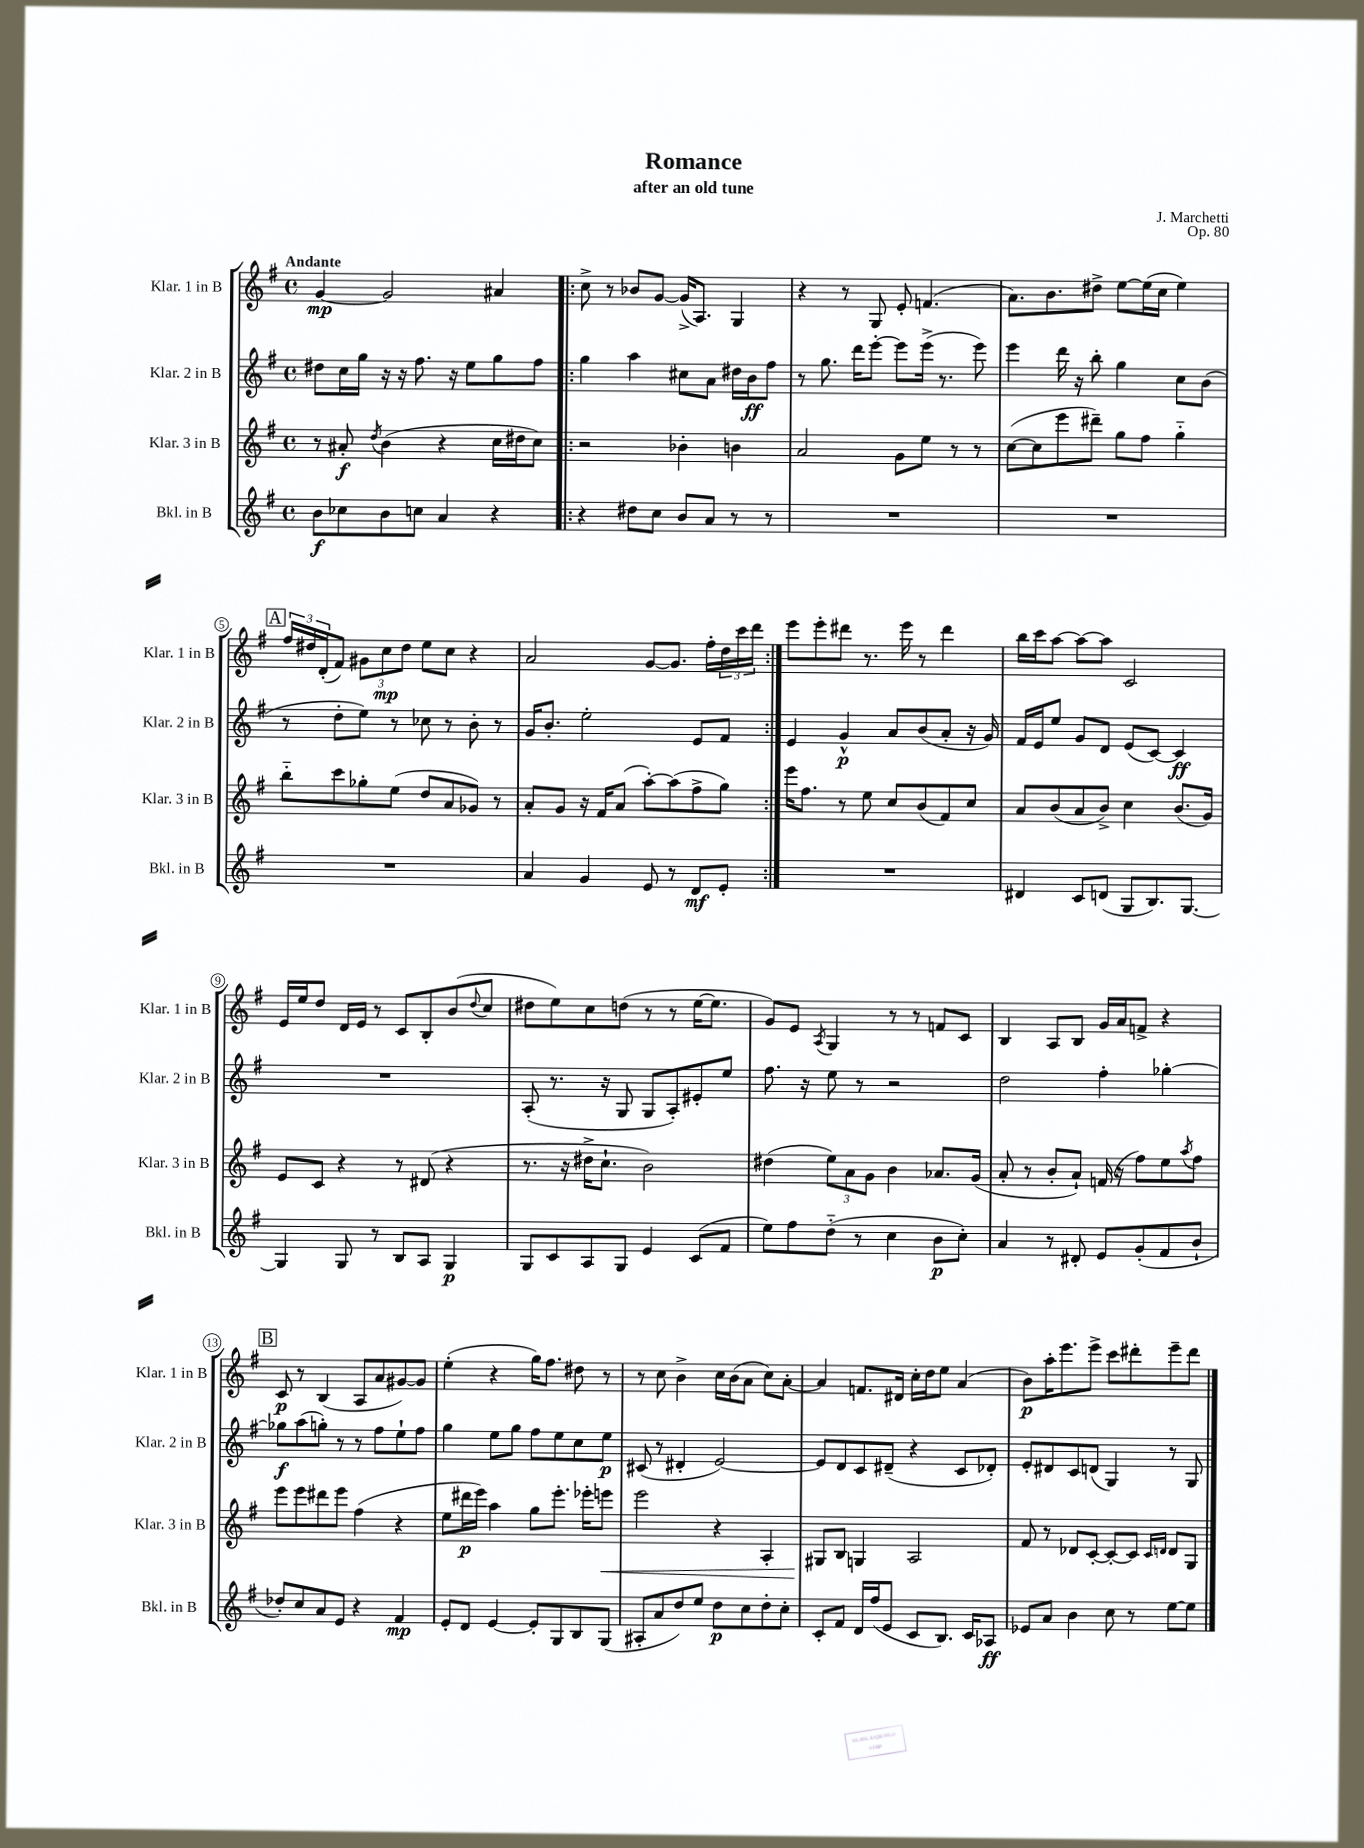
\header { title = "Romance" composer = "J. Marchetti" subtitle = "after an old tune" opus = "Op. 80" }
<<
\new StaffGroup <<
\new Staff = "s0" \with { instrumentName = "Klar. 1 in B" shortInstrumentName = "Klar. 1 in B" } {
    \clef treble \key g \major \defaultTimeSignature \time 4/4 \tempo "Andante"
    g'4~\mp g'2 ais'4 |
    \repeat volta 2 { c''8-> r8 bes'8 g'8~ g'16->( a8.) g4 |
    r4 r8 g8 e'8-. f'4.( |
    a'8.) b'8. dis''8-> e''8~ e''16( c''16 e''4) |
    \mark \markup { \box "A" } \tuplet 3/2 { fis''16 dis''16 d'16-.( } fis'8) \tuplet 3/2 { gis'8 c''8\mp dis''8 } e''8 c''8 r4 |
    a'2 g'8~ g'8. fis''16-. \tuplet 3/2 { d''16 c'''16 d'''16 } | }
    e'''8 e'''8-. dis'''8 r8. e'''16 r8 dis'''4 |
    b''16 c'''16 a''8~ a''8~ a''8 c'2 |
    e'16 e''16 d''8 d'16 e'16 r8 c'8 b8-. b'8( \appoggiatura { d''8 } c''8 |
    dis''8 e''8) c''8 d''8( r8 r8 e''16~ e''8. |
    g'8) e'8 \acciaccatura { a8 } g4 r8 r8 f'8 c'8 |
    b4 a8 b8 g'16 a'16 f'8-> r4 |
    \mark \markup { \box "B" } c'8\p r8 b4( a8 a'8 gis'8~) gis'8 |
    e''4-.( r4 g''16) fis''8. dis''8 r8 |
    r8 c''8 b'4-> c''16 b'16( a'8 c''8) a'8~-. |
    a'4 f'8. dis'16 c''16-. d''16 e''8 a'4( |
    b'8\p) a''16-. e'''8. e'''8-> c'''8 dis'''8-. e'''8-- dis'''8 \bar "|." |
}
\new Staff = "s1" \with { instrumentName = "Klar. 2 in B" shortInstrumentName = "Klar. 2 in B" } {
    \clef treble \key g \major \defaultTimeSignature \time 4/4
    dis''8 c''16 g''16 r16 r16 fis''8. r16 e''8 g''8 fis''8 |
    \repeat volta 2 { g''4 a''4 cis''8 a'8 dis''16 b'16\ff fis''8 |
    r8 g''8. d'''16 e'''8~-. e'''8 e'''16->( r8. e'''8) |
    e'''4 d'''16 r16 b''8-. g''4 c''8 b'8( |
    \mark \markup { \box "A" } r8 d''8-. e''8) r8 ces''8 r8 b'8-. r8 |
    g'16 b'8.-. e''2-. e'8 fis'8 | }
    e'4 g'4-^\p a'8 b'8( a'8-. r16 g'16) |
    fis'16 e'16 e''8 g'8 d'8 e'8( c'8~) c'4\ff |
    R1 |
    a8-.( r8. r16 g8 g8 a8-.) eis'8-. e''8 |
    fis''8. r16 e''8 r8 r2 |
    d''2 fis''4-. ges''4~-. |
    \mark \markup { \box "B" } ges''8\f a''8( g''8-.) r8 r8 fis''8 e''8-! fis''8 |
    g''4 e''8 g''8 fis''8 e''8 c''8 e''8\p |
    cis'8( r8 dis'4-. e'2~) |
    e'8 d'8 c'8 dis'8--( r4 c'8 des'8-.) |
    e'8-. dis'8 c'8 d'8( g4) r8 g8 \bar "|." |
}
\new Staff = "s2" \with { instrumentName = "Klar. 3 in B" shortInstrumentName = "Klar. 3 in B" } {
    \clef treble \key g \major \defaultTimeSignature \time 4/4
    r8 ais'8-.\f \acciaccatura { d''8 } b'4( r4 c''16 dis''16 c''8) |
    \repeat volta 2 { r2 bes'4-. b'4 |
    a'2 g'8 e''8 r8 r8 |
    c''8~( c''8 e'''8 dis'''8--) g''8 fis''8 g''4-_ |
    \mark \markup { \box "A" } b''8-_ c'''8 ges''8-. e''8( d''8 a'8 ges'8) r8 |
    a'8-. g'8 r16 fis'16 a'8( a''8~-.) a''8( fis''8-> g''8) | }
    e'''16 fis''8. r8 e''8 c''8 b'8( fis'8) c''8 |
    a'8 b'8( a'8 b'8->) c''4 b'8.( g'16) |
    e'8 c'8 r4 r8 dis'8( r4 |
    r8. r16 dis''16-> c''8.-! b'2) |
    dis''4( \tuplet 3/2 { e''8) a'8 g'8 } b'4 aes'8. g'16( |
    a'8-. r8 b'8-. a'8-!) f'16( r16 fis''8) e''8 \acciaccatura { a''8 } fis''8 |
    \mark \markup { \box "B" } e'''8 e'''8 dis'''8 e'''8 fis''4( r4 |
    e''8 dis'''16\p e'''16) a''4 g''8 e'''8.-. ees'''16-. e'''8\< |
    e'''2 r4 a4-. |
    gis8\! b8 g4 a2 |
    fis'8 r8 des'8 c'8~-. c'8~-. c'8 \grace { c'16 d'16 } d'8 g8 \bar "|." |
}
\new Staff = "s3" \with { instrumentName = "Bkl. in B" shortInstrumentName = "Bkl. in B" } {
    \clef treble \key g \major \defaultTimeSignature \time 4/4
    b'8\f ces''8 b'8 c''8 a'4 r4 |
    \repeat volta 2 { r4 dis''8 c''8 b'8 a'8 r8 r8 |
    R1 |
    R1 |
    \mark \markup { \box "A" } R1 |
    a'4 g'4 e'8 r8 d'8\mf e'8-. | }
    R1 |
    dis'4 c'8 d'8( g8 b8.) g8.~ |
    g4 g8 r8 b8 a8 g4\p |
    g8 c'8 a8 g8 e'4 c'8( fis'8 |
    e''8) fis''8 d''8-_( r8 c''4 b'8\p c''8-.) |
    a'4 r8 dis'8-. e'8 g'8-.( fis'8 b'8-! |
    \mark \markup { \box "B" } des''8-.) c''8 a'8 e'8 r4 fis'4\mp |
    e'8-. d'8 e'4~ e'8-. g8 b8 g8( |
    ais8-. a'8 d''8) e''8 d''8\p c''8 d''8-. c''8-. |
    c'8-. fis'8 d'16 fis''16( e'8 c'8 b8.) c'16 aes8\ff |
    ees'8 a'8 b'4 c''8 r8 e''8~ e''8 \bar "|." |
}
>>
>>
\layout { \context { \Score \override BarNumber.stencil = #(make-stencil-circler 0.1 0.3 ly:text-interface::print) } }
